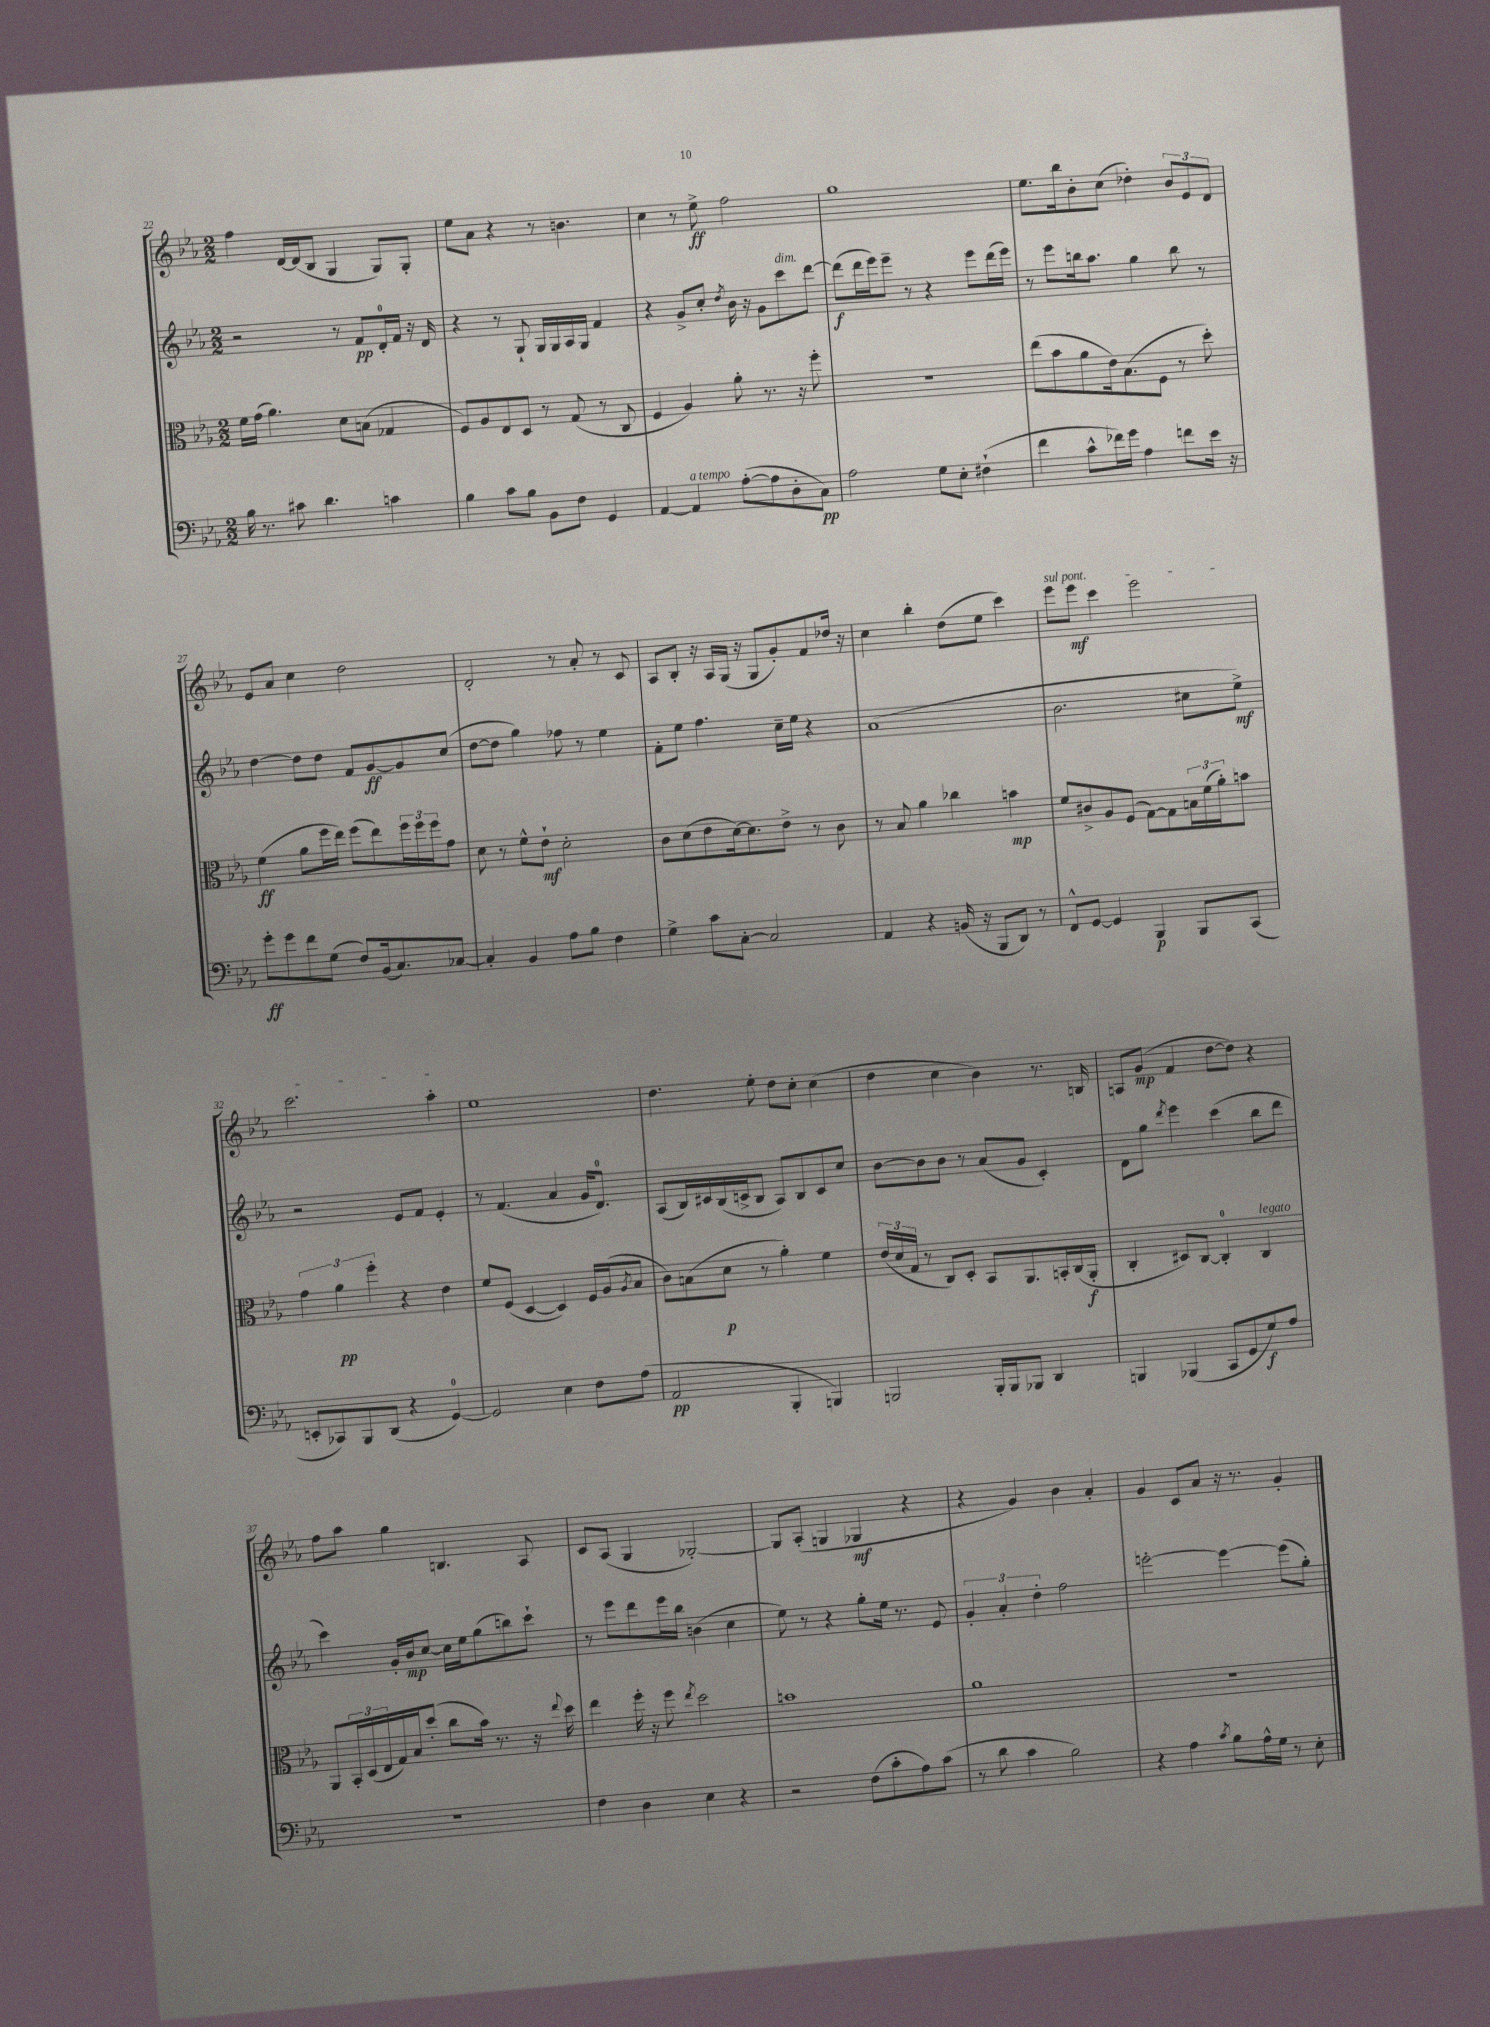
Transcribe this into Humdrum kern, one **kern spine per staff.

**kern	**kern	**kern	**kern
*staff4	*staff3	*staff2	*staff1
*clefF4	*clefC3	*clefG2	*clefG2
*k[b-e-a-]	*k[b-e-a-]	*k[b-e-a-]	*k[b-e-a-]
*M2/2	*M2/2	*M2/2	*M2/2
16B-	16f	2r	4ff
8.r	(16g	.	.
.	4.a-)	.	.
8c#	.	.	[16d
.	.	.	(16d]
4.d	.	.	8B-
.	8d	8r	4G
.	(8B	8f	.
4c	4G-	16d'	8G)
.	.	16f	.
.	.	16r	8G'
.	.	16d	.
=	=	=	=
4B-	8F)	4r	8ee-
.	8A-	.	8a-
8c	8E-	8r	4r
8B-	8D	8G`	.
8BB-	8r	16G	8r
.	.	16G	.
8F	(8G	16A-	4.b
.	.	16G	.
4GG	8r	4f	.
.	8C	.	.
=	=	=	=
[4AA-	4F	4r	4cc
4AA-]	4A-)	8g^	8r
.	.	8cc'	8ee-^
.	.	8qdd	.
([8A-'	8a-'	16b-	2ff
.	.	16r	.
8A-]	8.r	8g	.
8D'	.	8ccc	.
.	16r	.	.
8C)	8ff'	[8ddd	.
=	=	=	=
2A-	1r	(8ddd]	1gg
.	.	16ddd	.
.	.	16eee-)	.
.	.	8eee-~	.
.	.	8r	.
8G	.	4r	.
8E-'	.	.	.
(4F#`	.	8eee-	.
.	.	(16ddd	.
.	.	16eee-)	.
=	=	=	=
4f	(8ee-	8r	8.ee-
.	8b-	8eee-	.
.	.	.	16bb-
8c^^	8a-	16bb	8b-'
.	.	8.aa-	.
16f-)	16e-)	.	(8cc
16g	(8.B-	.	.
4A-	.	4gg	4dd-')
.	8F	.	.
8f	8r	8bb	12b-
.	.	.	12e-
16e-	8dd')	8r	.
.	.	.	12d
16r	.	.	.
=	=	=	=
8g'	(4f	[4dd	8e-
8g	.	.	8a-
8f	8a-	8dd]	4cc
(8G	16ff	8dd	.
.	16ee-)	.	.
8F)	(8ff	8f	2dd
(16BB-	8ee-)	[8g	.
8.C)	.	.	.
.	24ff	8g]	.
.	24ff	.	.
.	24ff	.	.
[8C-	8g	(8cc	.
=	=	=	=
4C-']	8d	[8dd	2d'
.	8r	8dd]	.
4BB-	8f^^	4gg)	.
.	8e-`	.	.
8A-	2d'	8ff-	8r
8B-	.	8r	8a-'
4F	.	4ee-	8r
.	.	.	8c
=	=	=	=
4G^	8c	8f'	8A-
.	(8d	8ee-	8B-'
8c	8e-	4.ff	16r
.	.	.	16A-
[8C'	[16d)	.	(16G
.	8.d]	.	16r
2C]	.	.	8G
.	8e-^	16cc~	8g')
.	.	16ee-	.
.	8r	4r	8f
.	8c	.	16dd-
.	.	.	16r
=	=	=	=
4AA-	8r	(1a-	4cc
.	8B-	.	.
4r	4a-	.	4bb-'
(16BB	4cc-	.	(8dd
16r	.	.	.
8BBB-	.	.	8ee-
8DD)	4b	.	4ccc)
8r	.	.	.
=	=	=	=
8FF^^	8f	2.b-	8eee-
[8GG	8c#^	.	8eee-
4GG]	8A-	.	4ccc
.	(8F	.	.
4BBB-	[8G)	.	2eee-
.	8G]	.	.
8BBB-	24B	8cc#	.
.	(24f	.	.
.	24a-')	.	.
(8CC	8b	8ee-^)	.
=	=	=	=
8EE'	6g	2r	2.ccc
8CC-)	.	.	.
.	6a-	.	.
8BBB-	.	.	.
.	6ff'	.	.
(8DD	.	.	.
4r	4r	8e-	.
.	.	8f	.
[4GG)	4e-	4e-'	4aa-'
=	=	=	=
2GG]	8f	8r	1ee-
.	(8F	(4.f	.
.	[4D	.	.
4E-	4D])	4a-	.
8F	16F	16g	.
.	(16A-	8.d)	.
.	8qA-	.	.
(8A-	8B-	.	.
=	=	=	=
2AA-	8c)	(8A-	4.dd
.	(8B	16B-)	.
.	.	16c#	.
.	8d	(16B-	.
.	.	16c^	.
.	8r	8B-	8ee-'
4BBB-'	4a-')	8A-)	8dd
.	.	8B-	8cc'
4BBB)	4f	8c	(4cc
.	.	8cc	.
=	=	=	=
2BBB	(24e-	[8b-	4dd
.	24d	.	.
.	24G	.	.
.	8r	8b-]	.
.	8C)	8b-	4cc
.	8D'	8r	.
16BBB'	8BB-	(8a-	4b-)
16BBB	.	.	.
8BBB-	8.AA-	8g	.
4DD	.	4c')	8.r
.	16BB'	.	.
.	(16C	.	.
.	16AA-'	.	16B
=	=	=	=
4BBB	4C'	8d	8A
.	.	8gg	(8g
.	.	8qddd	.
(4BBB-	8D#)	4eee-	4f
.	[8C	.	.
8CC	4C']	(4ccc	[8dd
8GG	.	.	8dd])
8G)	4C	8bb-	4r
8A-	.	8ddd	.
=	=	=	=
1r	8AA-	4ccc)	8ff
.	24BB-'	.	8aa-
.	(24D	.	.
.	24E-	.	.
.	16G)	16g'	4gg
.	16B-	16b-	.
.	(8dd'	[8cc	.
.	8cc	16cc]	4.B
.	.	16ee-	.
.	16b-)	(8gg	.
.	8.r	.	.
.	.	8bb)	.
.	16r	8ccc`	8A-
.	8qqee-	.	.
.	16dd	.	.
=	=	=	=
4F	4ee-	8r	8c
.	.	8eee-	(8A-
4D	16ff'	8ddd	4G
.	16r	.	.
.	8ff	16eee-	.
.	.	16bb-	.
.	8qee-	.	.
4E-	2dd	(4b	[2G-')
4r	.	4cc	.
=	=	=	=
2r	1b	8ee-)	8G-]
.	.	8r	(8A-'
.	.	4r	4G
(8F	.	8gg'	4G-
8c'	.	16ee-	.
.	.	8.r	.
8A-)	.	.	4r
(8c	.	8e-	.
=	=	=	=
8r	1a-	6g'	4r
8d	.	.	.
.	.	6a-'	.
4c	.	.	4g)
.	.	6dd'	.
2B-)	.	2ff	4b-
.	.	.	4a-'
=	=	=	=
4r	1r	[2eee'	4g
4A-	.	.	8c
.	.	.	8a-
8qc	.	.	.
8B-	.	4eee_	16r
.	.	.	8.r
16A-^^	.	.	.
16G	.	.	.
8r	.	(8eee]	4g'
8E-'	.	8gg')	.
==	==	==	==
*-	*-	*-	*-
